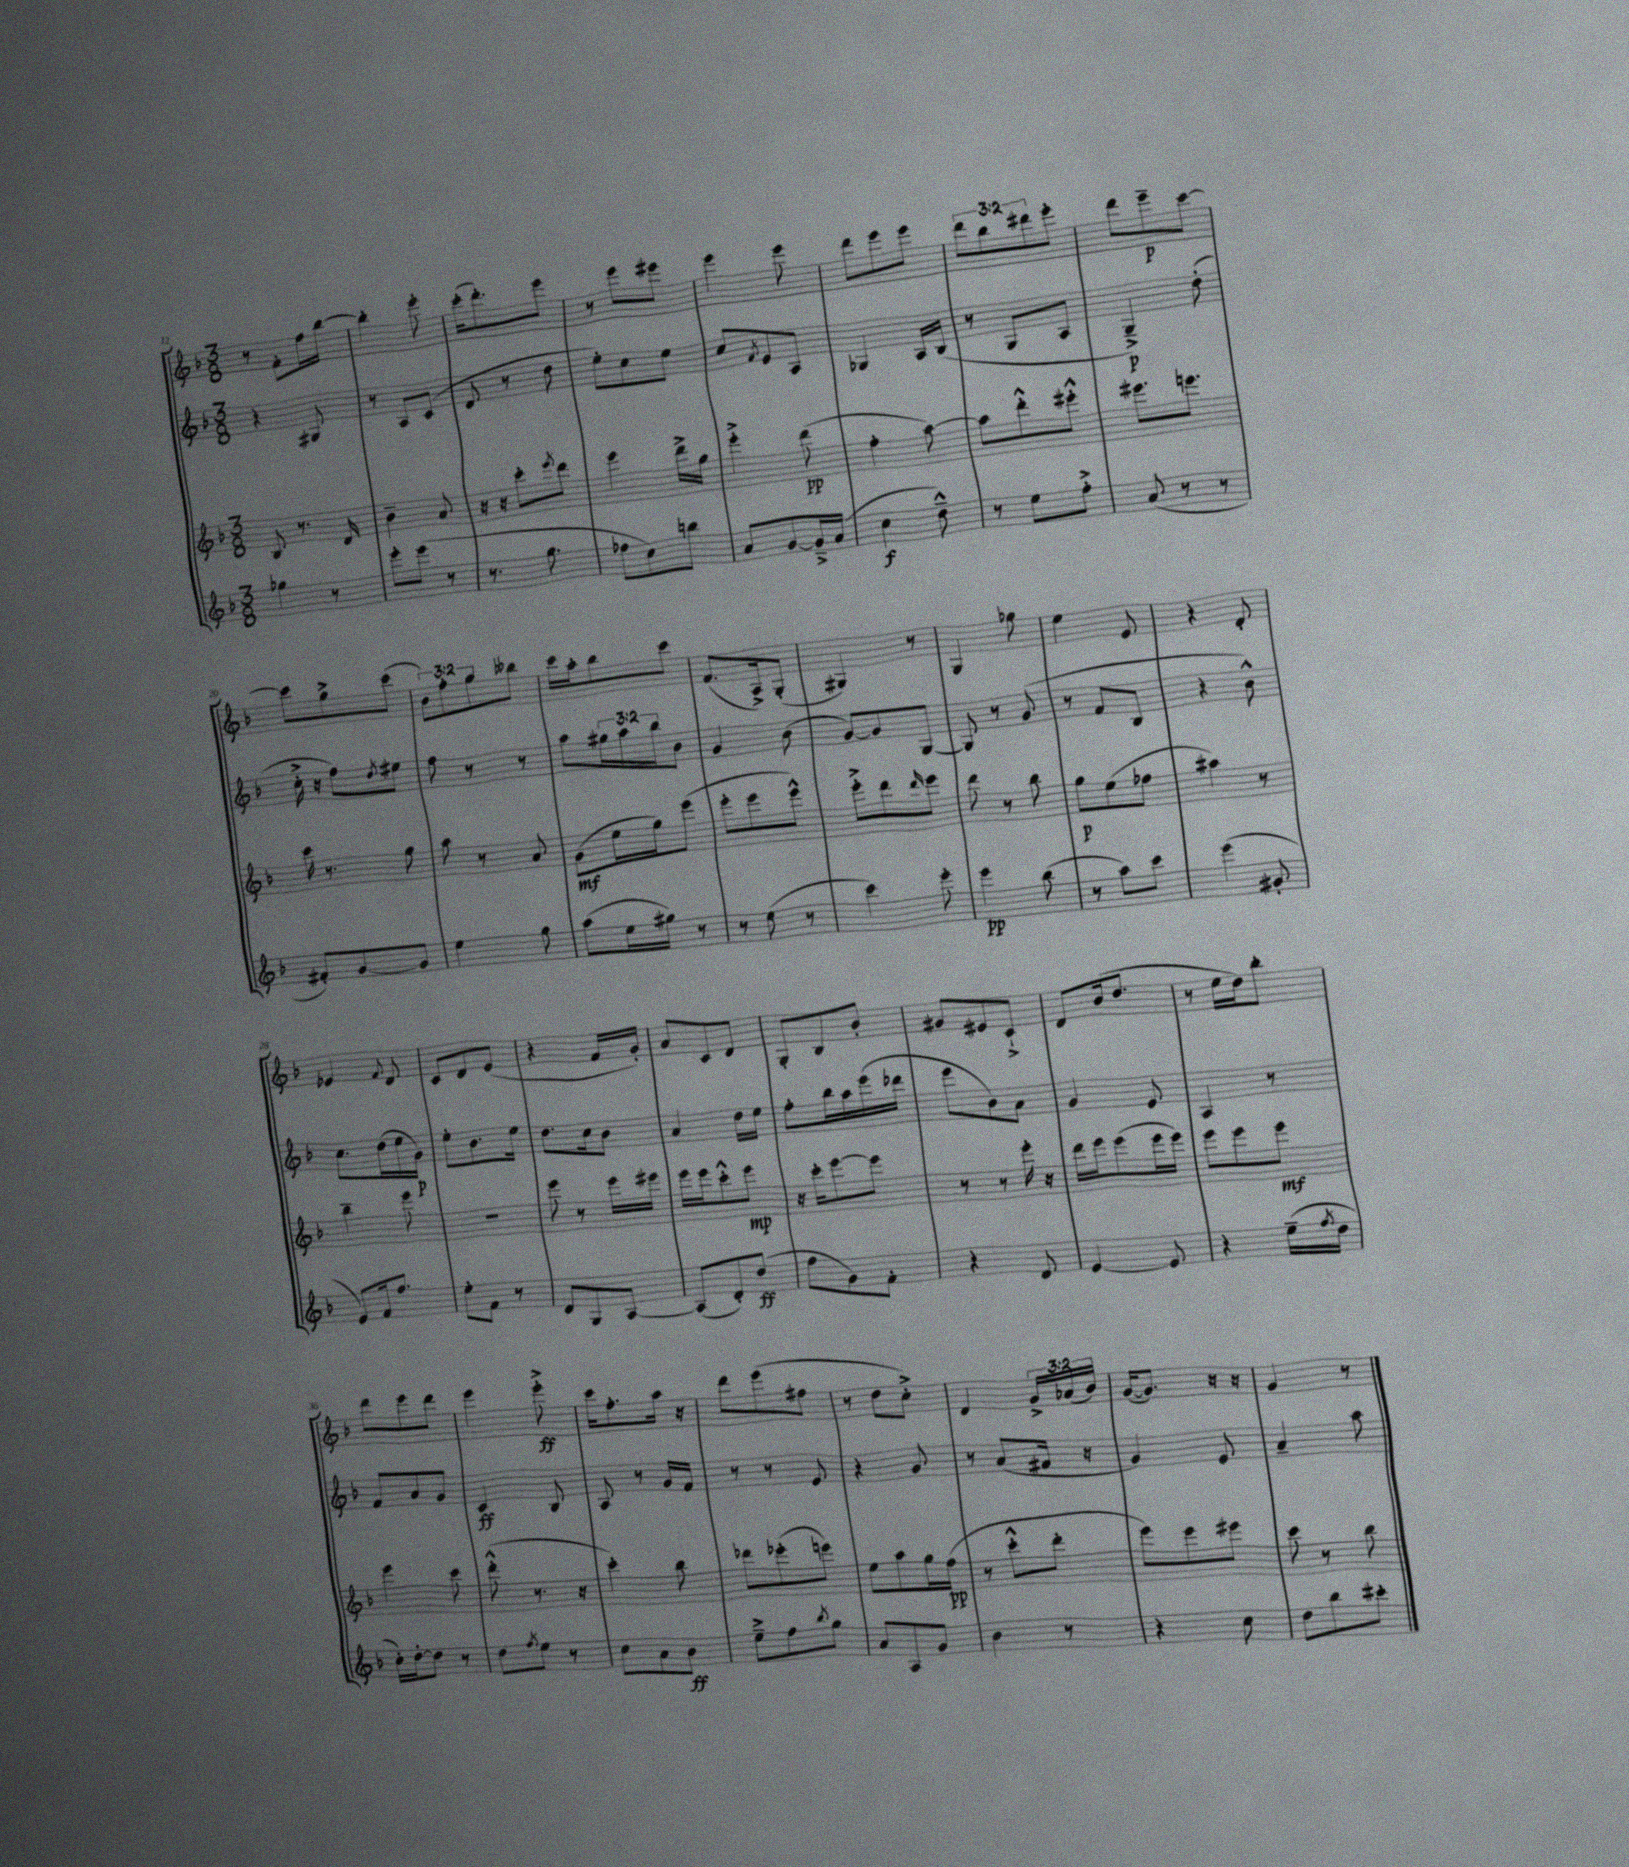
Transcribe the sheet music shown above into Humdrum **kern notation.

**kern	**kern	**kern	**kern
*staff4	*staff3	*staff2	*staff1
*clefG2	*clefG2	*clefG2	*clefG2
*k[b-]	*k[b-]	*k[b-]	*k[b-]
*M3/8	*M3/8	*M3/8	*M3/8
4gg-\	8B-/	4r	8r
.	8.r	.	8f'\L
8r	.	8G#/	16ff\L
.	16d/	.	[16bb-\JJ
=	=	=	=
8eee'\L	4b-~\	8r	4bb-'\]
(8eee\J	.	8A/L	.
8r	8a/	(8c/J	8eee'\
=	=	=	=
8.r	16r	8d/	(16ccc'\LK
.	16r	.	8.ddd'\)
.	8ccc'\L	8r	.
8.gg\	.	.	.
.	8qeee/	.	.
.	8ddd\J	8dd\	8eee\J
=	=	=	=
8ff-\L	4eee\	8ee'\L)	8r
8cc\)	.	8cc\	8eee\L
8bb\J	16ddd^\LL	8ee\J	8eee#\J
.	16gg\JJ	.	.
=	=	=	=
8a/L	4eee'^\	8cc/L	4eee\
.	.	8qf/	.
[8g/	.	8e/	.
16g~^/]L	(8ddd\	8A/J	8eee\
(16a/JJ	.	.	.
=	=	=	=
4cc\	4ff'\	4G-/	8ddd\L
.	.	.	8eee\
8dd~^^\)	[8aa\)	16A/LL	8eee\J
.	.	(16B-/JJ	.
=	=	=	=
8r	8aa\]L	8r	12ddd\L
.	.	.	12bb-\
8ee\L	8ddd'^^\	8G/L	.
.	.	.	12ddd#\
8ff'^\J	8eee#'^^\J	8A/J	8eee'\J
=	=	=	=
(8a/	8.eee#\L	4G~^/)	8ddd\L
8r	.	.	8eee~\
.	8.eee\J	.	.
8r	.	(8dd'\	[8ccc\J
=	=	=	=
8f#'/L)	16ccc\	16cc'^\	8ccc\]L
.	8.r	16r	.
[8g/	.	8ff\L)	8gg^\
.	.	8qdd/	.
8g/]J	8gg\	8ee#\J	(8ccc\J
=	=	=	=
4ee\	8aa\	8ff\	12b-\L)
.	.	.	12ff'\
.	8r	8r	.
.	.	.	12gg\
8gg\	8a/	8r	8bb--\J
=	=	=	=
(8aa\L	(8g\L	8aa\L	16ccc\LL
.	.	.	16aa'\J
16ee\L	16ee\L	24gg#\L	8bb-\
.	.	24aa\	.
16gg#\JJ)	16gg\J)	.	.
.	.	24bb-\J	.
8r	(8eee\J	8b-\J	8ccc\J
=	=	=	=
8r	8eee'\L	4g/	(8.f/L
(8ee\	8eee\	.	.
.	.	.	16A^/k)
8r	8eee^^\J)	(8b-\	(8G'/J
=	=	=	=
4ccc\)	8eee'^\L	[8g/L)	4G#/)
.	8ddd\	8g/]	.
.	16qqddd/	.	.
8eee'\	8eee\J	[8G/J	8r
=	=	=	=
4eee\	8ddd\	8G/]	4G/
.	8r	8r	.
(8bb-\	8bb-\	(8g/	8gg-\
=	=	=	=
8r	8gg\L	8r	4ee\
8aa\L)	(8ee\	8f/L	.
8ccc\J	8ff-\J	8B-/J	8e/
=	=	=	=
(4eee\	4aa#\)	4r	4r
8g#'/	8r	8b-^^\)	8d'/
=	=	=	=
8e/L)	4bb-~\	8.cc\L	4e-/
16f/k	.	.	.
8.ff/J	.	(16dd\L	.
.	.	.	8qqf/
.	8eee\	16ee\	8d/
.	.	16g\JJ)	.
=	=	=	=
8ee'\L	4.r	8ee'\L	8c/L
8f\J	.	8.b-\	8d/
8r	.	.	(8e/J
.	.	16ee\Jk	.
=	=	=	=
8d/L	8eee\	8.dd\L	4r
8G/	8r	.	.
.	.	16cc\k	.
[8A/J	16eee\LL	8b-\J	16f/LL
.	16eee#\JJ	.	16g'/JJ)
=	=	=	=
(8A/]L	16eee\LL	4a/	8a/L
.	16eee\J	.	.
8d'/)	8ccc'^^\	.	8c/
(8dd/J	8eee\J	16dd\LL	8d/J
.	.	16ee\JJ	.
=	=	=	=
8ff\L	16r	8ff'\L	8G'/L
.	16ccc'\LK	.	.
8g\)	[8eee\	16bb-\L	8B-/
.	.	16aa\	.
8f'\J	8eee\]J	(16eee\	8b-'/J
.	.	16ddd-\JJ	.
=	=	=	=
4r	8r	8eee\L	8g#/L
.	8r	8b-\)	8e#/
8d/	16eee'\	8a\J	8c`^/J
.	16r	.	.
=	=	=	=
[4e/	16ddd\LL	4g/	8d/L
.	16eee\J	.	.
.	(8eee\	.	(16b-/k
.	.	.	8.dd/J
8e/]	16eee\L	8e/	.
.	16eee\JJ)	.	.
=	=	=	=
4r	8eee\L	4A/	8r
.	8eee\	.	16ee\LL
.	.	.	16dd\J)
(16ee~\LL	8eee\J	8r	8bb-'\J
8qff/	.	.	.
16dd\JJ	.	.	.
=	=	=	=
16cc'\LL)	4eee\	8f/L	8ddd\L
[16dd'\J	.	.	.
8dd\]J	.	8a/	8eee\
8r	8ccc\	8g/J	8ddd\J
=	=	=	=
8dd\L	(8ddd'^^\	4c/	4eee\
8qff/	.	.	.
8ee\J	8.r	.	.
8r	.	8B-/	8eee'^\
.	16r	.	.
=	=	=	=
8cc\L	4ccc'\)	8A/	16ccc\LK
.	.	.	8.ff'\
8a\	.	8r	.
8b-\J	8bb-\	16g/LL	16aa\Jk
.	.	16f/JJ	16r
=	=	=	=
8ee~^\L	8ddd-\L	8r	8ddd\L
8ff\	(8eee-'\	8r	(8eee\
8qbb-/	.	.	.
8gg\J	8eee\J)	8e/	8ff#\J
=	=	=	=
8a/L	8ee\L	4r	8r
8A/	8aa\	.	8dd\L
8g/J	16gg\L	8g/	8cc'^\J)
.	(16ff\JJ	.	.
=	=	=	=
4b-\	8r	8r	4d/
.	8ccc'^^\L	(8a/L	.
8r	8ddd'\J	16f#/Jk	24g^/LL
.	.	.	(24a-/
.	.	16r	.
.	.	.	24b-/JJ)
=	=	=	=
4r	8eee\L)	4g/)	([16g/LK
.	.	.	8.g/]J)
.	8eee\	.	.
8cc\	8eee#\J	8e/	16r
.	.	.	16r
=	=	=	=
8dd\L	8ccc\	4a~/	4g/
8bb-\	8r	.	.
8ccc#'\J	8bb-\	8aa\	8r
==	==	==	==
*-	*-	*-	*-
